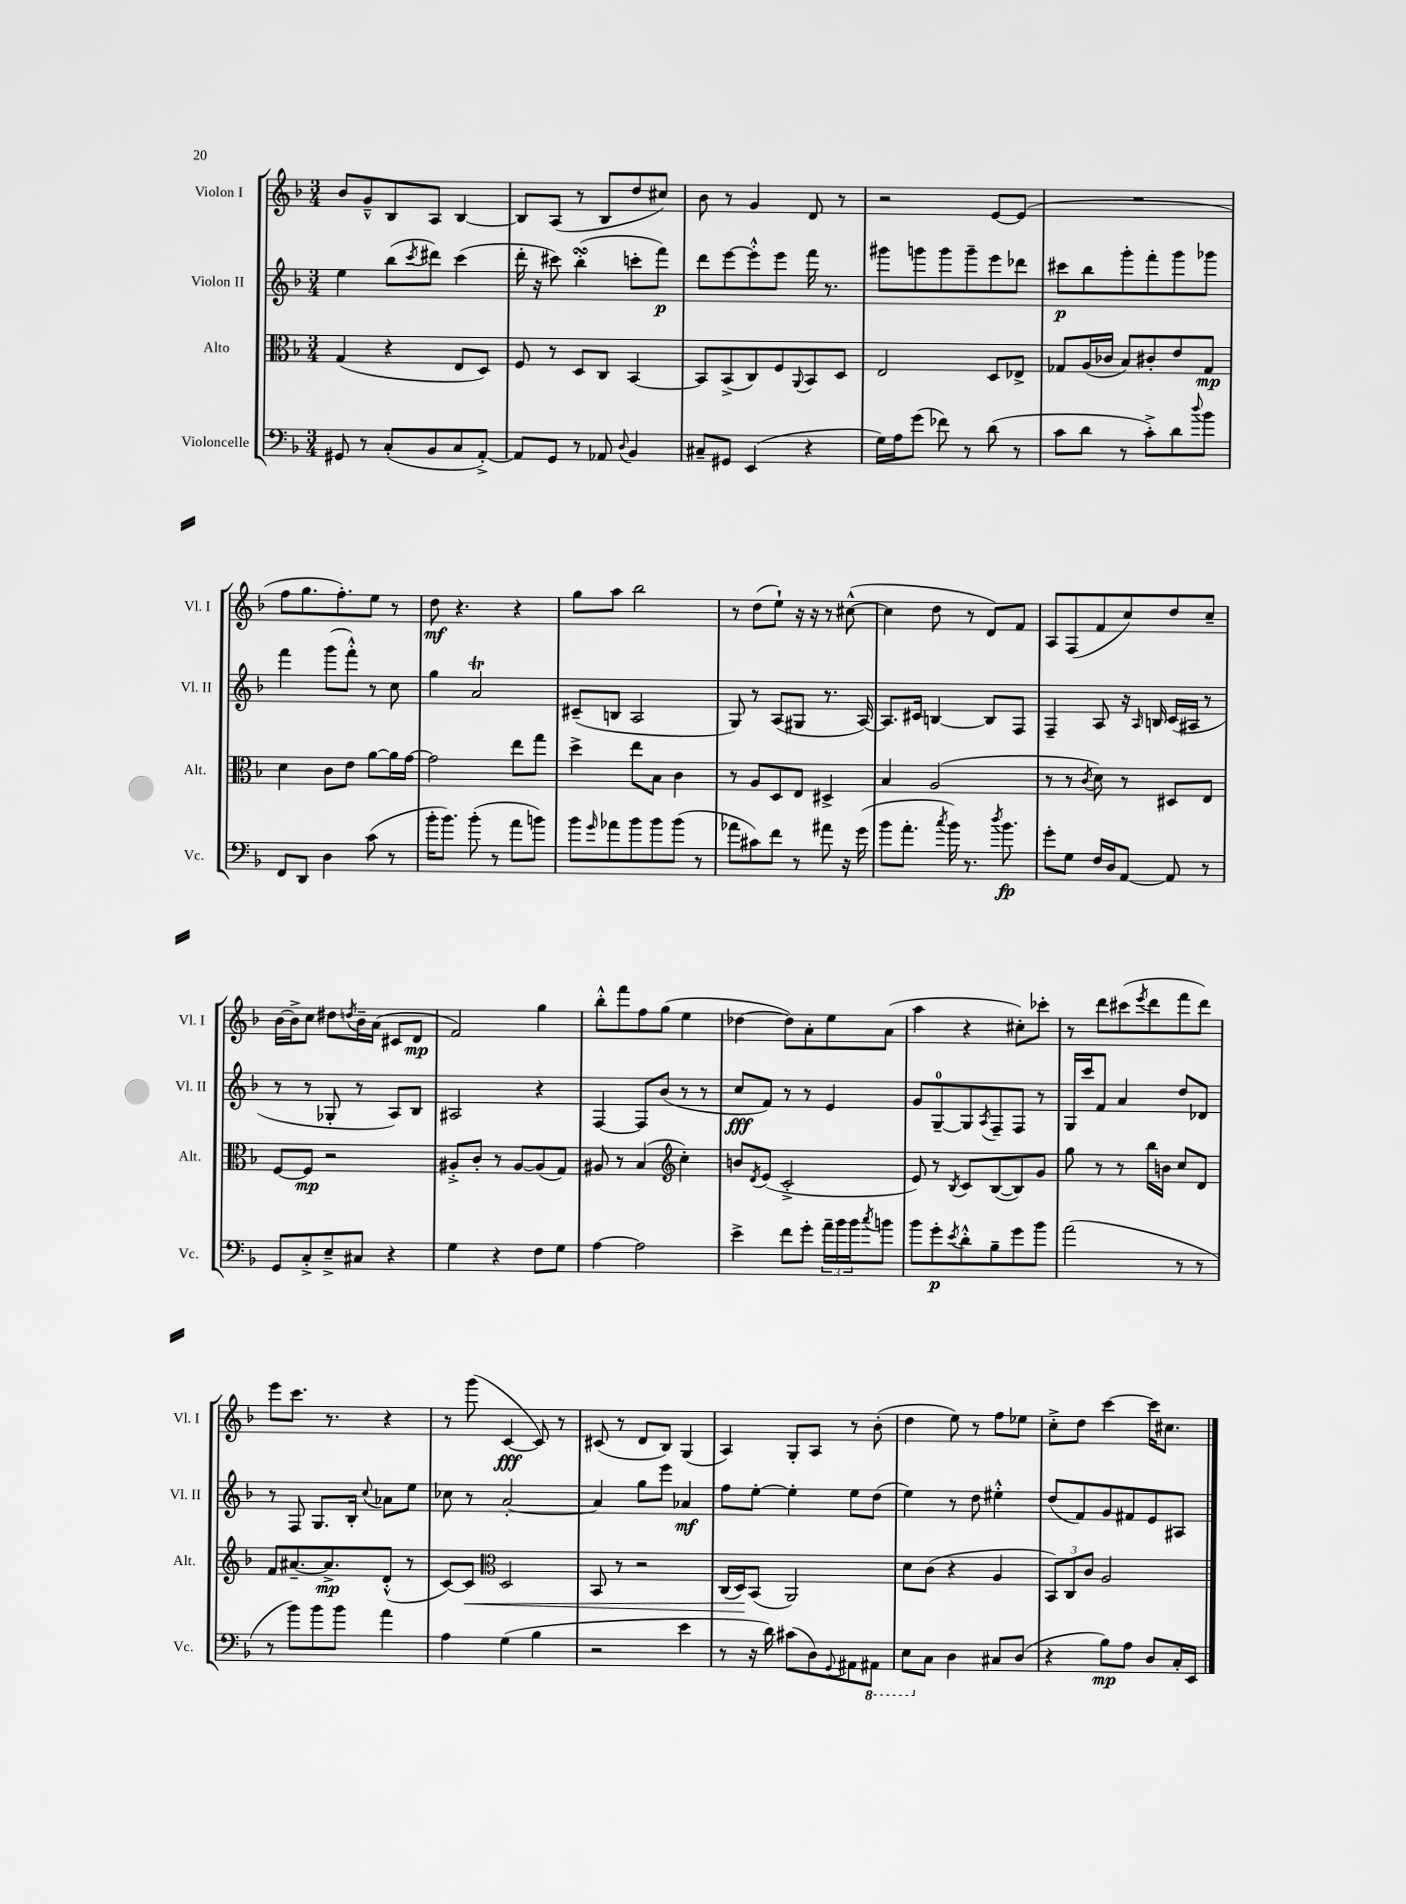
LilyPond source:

<<
\new StaffGroup <<
\new Staff = "s0" \with { instrumentName = "Violon I" shortInstrumentName = "Vl. I" } {
    \clef treble \key f \major \numericTimeSignature \time 3/4
    bes'8 g'8---^ bes8 a8 bes4~ |
    bes8 a8( r8 bes8 d''8 cis''8) |
    bes'8 r8 g'4 d'8 r8 |
    r2 e'8~ e'8( |
    R2. |
    f''8 g''8. f''8.-.) e''8 r8 |
    d''8\mf r4. r4 |
    g''8 a''8 bes''2 |
    r8 d''8( e''8-!) r16 r16 r8 cis''8~-^( |
    cis''4 d''8 r8 d'8) f'8 |
    a8 f8( f'8 c''8) d''8 c''8-- |
    bes'16~ bes'16-> c''8 dis''8 \acciaccatura { d''8 } bes'16-- a'16( cis'8 d'8\mp |
    f'2) g''4 |
    bes''8-.-^ f'''8 f''8 g''8( e''4 |
    des''4~ des''8) a'8-. e''8 a'8( |
    a''4 r4 cis''8-.) ces'''8-. |
    r8 d'''8 cis'''8( \acciaccatura { e'''8 } d'''8 f'''8 d'''8) |
    e'''8 c'''8. r8. r4 |
    r8 g'''8( c'4~\fff c'8) r8 |
    cis'8( r8 d'8 bes8) g4( |
    a4) g8-. a8 r8 bes'8-.( |
    d''4 e''8) r8 f''8 ees''8 |
    c''8-.-> d''8 c'''4~ c'''16 cis''8. \bar "|." |
}
\new Staff = "s1" \with { instrumentName = "Violon II" shortInstrumentName = "Vl. II" } {
    \clef treble \key f \major \numericTimeSignature \time 3/4
    e''4 bes''8( \acciaccatura { c'''8 } dis'''8) c'''4( |
    d'''16-. r16 cis'''8) bes''4-.\turn( c'''8-. f'''8\p) |
    d'''8 e'''8~ e'''8-.-^ e'''8 f'''16 r8. |
    gis'''8 g'''8 g'''8 g'''8-- e'''8 des'''8 |
    cis'''8\p bes''8 g'''8-. f'''8-. g'''8 ges'''8 |
    f'''4 g'''8( f'''8-.-^) r8 c''8 |
    g''4 a'2\trill |
    cis'8--( b8 a2 |
    g8) r8 a8( gis8 r8. a16~) |
    a8. cis'16 b4~ b8 f8 |
    f4-- a8 r16 \grace { a16 } b16 c'16( ais16 r8 |
    r8 r8 ges8-. r8 a8) bes8 |
    ais2 r4 |
    f4~ f8 bes'8( r8 r8 |
    c''8\fff f'8) r8 r8 e'4 |
    g'8 g8-0~-- g8 \acciaccatura { a8 } f8-- f8 r8 |
    g16 c'''16 f'8 a'4 d''8 des'8 |
    r8 f8 g8. bes16-. \appoggiatura { c''8 } aes'8 e''8 |
    ces''8 r8 a'2~-. |
    a'4 g''8 e'''8 aes'4\mf |
    f''8 e''8~-. e''4-. e''8 d''8( |
    e''4) r8 d''8 eis''4-.-^ |
    d''8( f'8) g'8 fis'8 e'8 ais8 \bar "|." |
}
\new Staff = "s2" \with { instrumentName = "Alto" shortInstrumentName = "Alt." } {
    \clef alto \key f \major \numericTimeSignature \time 3/4
    g4( r4 e8 d8) |
    f8 r8 d8 c8 bes,4~ |
    bes,8 bes,8->( c8) f8 \appoggiatura { a,8 } bes,8 d8 |
    e2 d8 ees8-> |
    ges8 a16( ces'16 bes8) cis'8-. e'8 ges8\mp |
    d'4 c'8 e'8 a'8~ a'16 g'16~ |
    g'2 e''8 g''8 |
    d''4-> e''8 bes8 c'4 |
    r8 a8 d8 e8 dis4-> |
    bes4 a2( |
    r8 r8 \acciaccatura { c'8 } d'8) r8 dis8 e8 |
    f8~ f8\mp r2 |
    ais8-.-> c'8-. r8 ais8~ ais8( g8) |
    ais8 r8 bes4( \clef treble c''4-.) |
    b'8 \acciaccatura { d'8 } e'8( c'2-.-> |
    e'8) r8 \acciaccatura { bes8 } c'8 bes8~( bes8) g'8 |
    g''8 r8 r8 bes''16 b'16 c''8 d'8 |
    f'8 ais'8.~-- ais'8.->\mp d'8-.-^( r8 |
    c'8~) c'8\< \clef alto d2 |
    bes,8 r8 r2 |
    c16( d16\!) bes,8( a,2) |
    d'8 c'8( r4 a4 |
    \tuplet 3/2 { bes,8) c8 c'8 } a2 \bar "|." |
}
\new Staff = "s3" \with { instrumentName = "Violoncelle" shortInstrumentName = "Vc." } {
    \clef bass \key f \major \numericTimeSignature \time 3/4
    gis,8 r8 c8-.( bes,8 c8 a,8~-.->) |
    a,8 g,8 r8 aes,8 \appoggiatura { d8 } bes,4 |
    cis8-- gis,8 e,4( r4 |
    g16) a16 g'8( fes'8) r8 d'8( r8 |
    c'8 d'8 r8 c'8-.->) d'8 \appoggiatura { d''8 } bes'8 |
    f,8 d,8 d4 c'8( r8 |
    bes'16-. bes'8.) bes'8-.( r8 a'8 b'8) |
    bes'8 \grace { g'16 } aes'8 bes'8 bes'8 bes'8( r8 |
    aes'8 cis'8) f'8 r8 ais'8 r16 g'16( |
    bes'8 a'8.-. \acciaccatura { c''8 } bes'16) r8. \acciaccatura { d''8 } bes'8.\fp |
    g'8-. g8 f16 d16 a,8~ a,8 r8 |
    g,8 c8-.-> e8---> cis8 r4 |
    g4 r4 f8 g8 |
    a4~ a2 |
    e'4-> f'8 g'8-. \tuplet 3/2 { a'16-- bes'16 bes'16 } \acciaccatura { c''8 } b'8 |
    bes'8 g'8-.\p \acciaccatura { e'8 } d'8-.-^ bes8-- g'8 bes'8 |
    a'2( r8 r8 |
    r8 bes'8) bes'8 bes'8 a'4 |
    a4 g4( bes4 |
    r2 e'4 |
    r8 r16 d'16) cis'8( d8) \appoggiatura { g,8 } ais,8 \ottava #-1 ais,,8 |
    e,8 \ottava #0 c8 d4 cis8 d8( |
    r4 bes8\mp) a8 d8 c16-. e,16 \bar "|." |
}
>>
>>
\layout { \context { \Score \remove "Bar_number_engraver" } }
